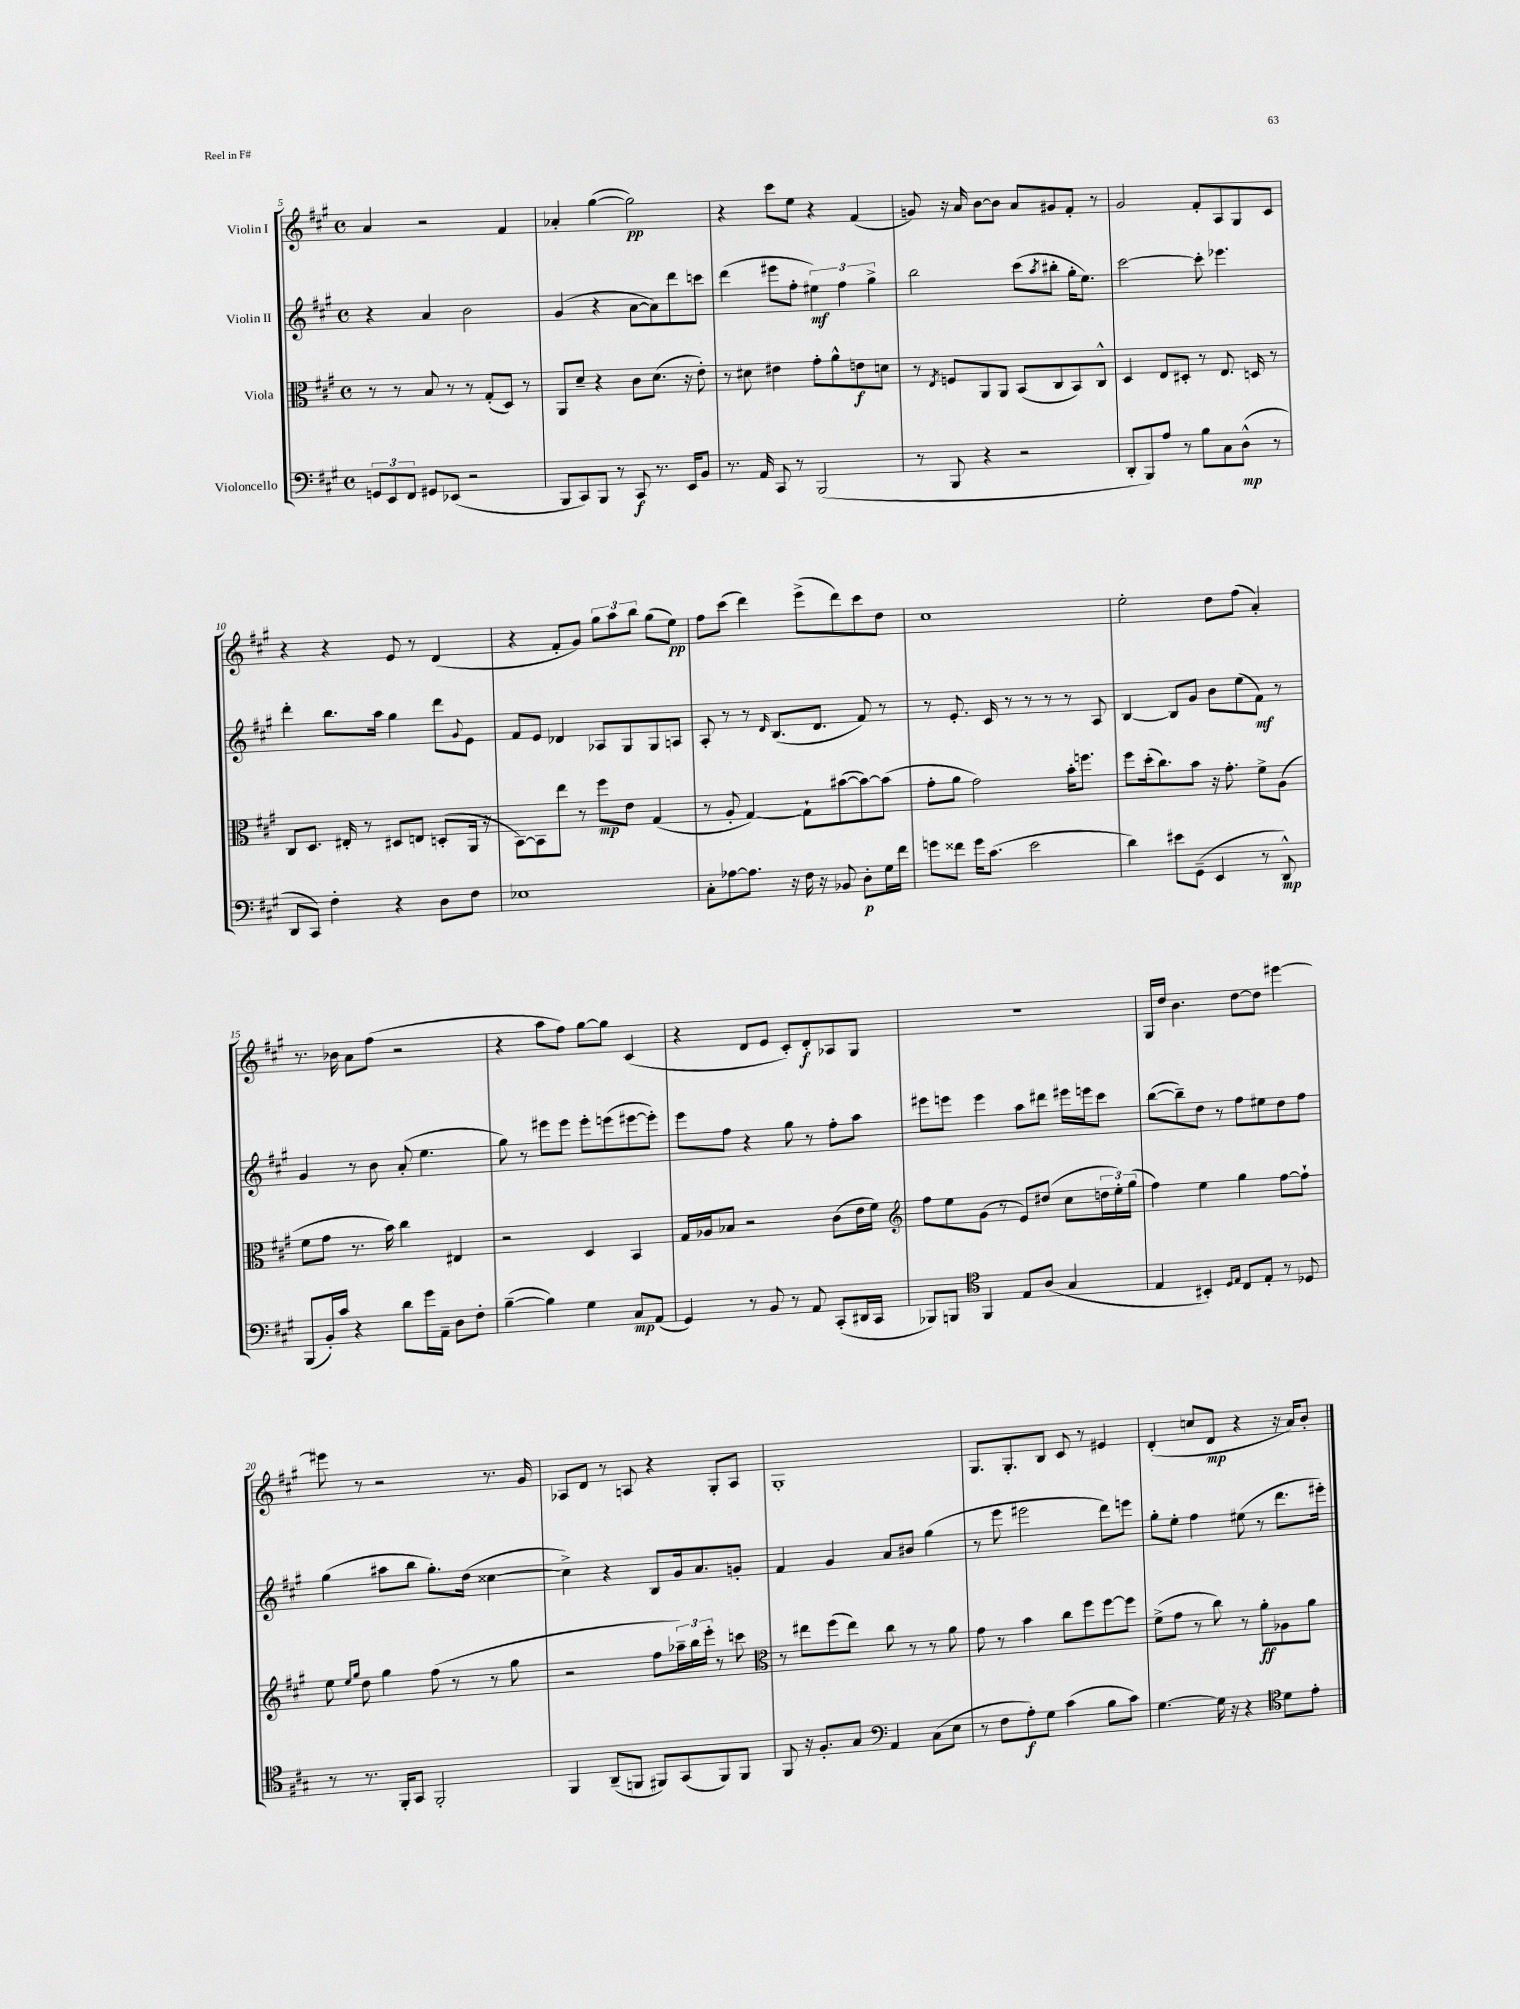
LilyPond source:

<<
\new StaffGroup <<
\new Staff = "s0" \with { instrumentName = "Violin I" } {
    \clef treble \key a \major \defaultTimeSignature \time 4/4
    a'4 r2 fis'4 |
    aes'4-. gis''4~( gis''2\pp) |
    r4 cis'''8 e''8 r4 fis'4( |
    g'8) r16 a'16 b'8~ b'8 a'8 gis'8 fis'8-. r8 |
    gis'2 fis'8-. a8 gis8 cis'8 |
    r4 r4 e'8 r8 d'4( |
    r4 fis'8-. gis'8) \tuplet 3/2 { gis''8 a''8 b''8 } gis''8( e''8\pp) |
    fis''8 cis'''8( d'''4) e'''8->( d'''8) cis'''8 d''8 |
    cis''1 |
    e''2-. d''8 fis''8( a'4-.) |
    r8. bes'16 a'8 fis''8( r2 |
    r4 a''8 fis''8) gis''8~ gis''8 cis'4( |
    r4 d'8 e'8 cis'8-.) d'8-.\f aes8 gis8 |
    R1 |
    gis16 d''16 b'4. d''8~ d''8 eis'''4~ |
    eis'''8 r8 r2 r8. gis'16 |
    aes8 d'8 r8 a8 r4 gis8-. a8 |
    gis1-. |
    gis8. gis8.-. b8 cis'8 r8 eis'4 |
    d'4-.( c''8 d'8\mp r4 r16 a'16) b'8-. \bar "|." |
}
\new Staff = "s1" \with { instrumentName = "Violin II" } {
    \clef treble \key a \major \defaultTimeSignature \time 4/4
    r4 a'4 b'2 |
    gis'4( r4 a'8~ a'8) d'''8 c'''8 |
    d'''4( eis'''8 fis''8-. \tuplet 3/2 { eis''4\mf) fis''4 gis''4-> } |
    b''2 cis'''8( \acciaccatura { a''8 } bis''8-. gis''16-. e''8.) |
    cis'''2~ cis'''8-. ees'''4. |
    d'''4-. b''8. a''16 gis''4 d'''8 \appoggiatura { gis'8 } e'8 |
    fis'8 e'8 des'4 aes8 gis8 gis8 a8 |
    a8-. r8 r8 \grace { d'16 } b8.( d'8. fis'8) r8 |
    r8 e'8.-. cis'16 r8 r8 r8 r8 a8 |
    b4~ b8 gis'8 b'8 e''8( fis'8\mf) r8 |
    gis'4 r8 b'8 a'8-.( e''4. |
    gis''8) r8 eis'''8 eis'''8 eis'''8-. e'''8( eis'''8~ eis'''8-.) |
    e'''8 fis''8 r4 gis''8 r8 fis''8-. a''8 |
    eis'''8 e'''8 e'''4 a''8 dis'''8 eis'''16 e'''16 cis'''8 |
    b''8~( b''8--) d''8 r8 fis''8 eis''8 d''8 fis''8 |
    gis''4( ais''8 b''8 gis''8.-.) d''16( cisis''4~ |
    cisis''4->) r4 b8 gis'16 a'8. g'8-. |
    fis'4 gis'4 a'8 bis'8 gis''4( |
    r8 e'''8 eis'''2 d'''8) e'''8 |
    gis''8-. e''8-. fis''4 eis''8( r8 d'''8. eis'''16-.) \bar "|." |
}
\new Staff = "s2" \with { instrumentName = "Viola" } {
    \clef alto \key a \major \defaultTimeSignature \time 4/4
    r8 r8 b8 r8 r8 gis8-.( d8) r8 |
    a,8 d'8-- r4 cis'8 d'8.( r16 e'8-.) |
    r8 dis'8 eis'4 gis'8-. a'8-^ e'8\f d'8 |
    r8 \acciaccatura { e8 } f8 a,8 a,8 b,8( cis8 b,8) cis8-^ |
    d4 e8 dis8-. r8 e8. d16 r8 |
    cis8 d8. eis16-. r8 dis8 e8 d8-.( a,16 r16 |
    b,8~) b,8 e''8 r8 fis''8\mp e'8 gis4( |
    r8 a8-. gis4~) gis8-! bis'8~( bis'8~) bis'8( |
    gis'8-. a'8 gis'2) b'16-. f''8. |
    fis''8 d''16-.( cis''8.) b'8 r16 gis'8.-. fis'8-> a8( |
    fis'8 gis'8 r8. b'16) cis''4 eis4 |
    r2 d4 b,4 |
    gis16 aes16 bes8 r2 cis'8( e'16 fis'16) |
    \clef treble fis''8 e''8 gis'8( r8 e'8) dis''8( cis''8 \tuplet 3/2 { d''16 e''16-.) gis''16( } |
    fis''4) e''4 gis''4 fis''8~ fis''8-! |
    e''8 \grace { e''16 gis''16 } d''8 gis''4 fis''8( r8 r8 gis''8 |
    r2 fis''8 \tuplet 3/2 { aes''16--) b''16 e'''16-. } r8 c'''8 |
    \clef alto r8 eis''8 fis''8( eis''8) cis''8 r8 r8 a'8 |
    gis'8 r8 b'4 cis''8 fis''8 fis''8~ fis''8 |
    fis'8->( gis'8 r8 cis''8) r8 a'8-.\ff aes8 a'8 \bar "|." |
}
\new Staff = "s3" \with { instrumentName = "Violoncello" } {
    \clef bass \key a \major \defaultTimeSignature \time 4/4
    \tuplet 3/2 { g,8 e,8 fis,8 } gis,8 ees,8( r2 |
    b,,8 cis,8) b,,8 r8 cis,8\f r8. e,16 b,8 |
    r8. a,16 cis,8 r8 b,,2( |
    r8 b,,8 r4 r2 |
    d,8-. b,,8) a8 r8 b8 cis8 d8-^\mp( r8 |
    d,8 cis,8) fis4-. r4 d8 fis8 |
    ees1 |
    cis8-. aes8~ aes8. r16 fis16 r16 bes,8 d8-.\p gis16 fis'16 |
    g'8 fisis'8 g'16 cis'8.( e'2 |
    d'4) eis'8 gis,8--( e,4 r8 d,8-^\mp) |
    b,,8( b,16-.) cis'16 r4 d'8 gis'16 a,16-- d8 fis8-. |
    b4~--( b4) gis4 cis8\mp a,8( |
    gis,4) r8 b,8 r8 a,8 cis,8-.( dis,16 cis,16 |
    bes,,8) b,,8 \clef tenor fis,4 e8 a8( gis4 |
    e4 bis,4-.) \grace { d16 e16 } cis8 e8-. r8 des8 |
    r8 r8. fis,16-. gis,8 fis,2-. |
    fis,4 a,8--( f,8 fis,8) gis,8( fis,8) fis,8 |
    fis,8 r16 fis8.-. gis8 \clef bass a,4 cis8( e8 |
    r8 fis8 a8-.\f) gis8 cis'4( b8 cis'8) |
    gis4.~ gis16 r16 r4 \clef tenor d'8 e'8-. \bar "|." |
}
>>
>>
\layout { \context { \Score currentBarNumber = #5 } }
